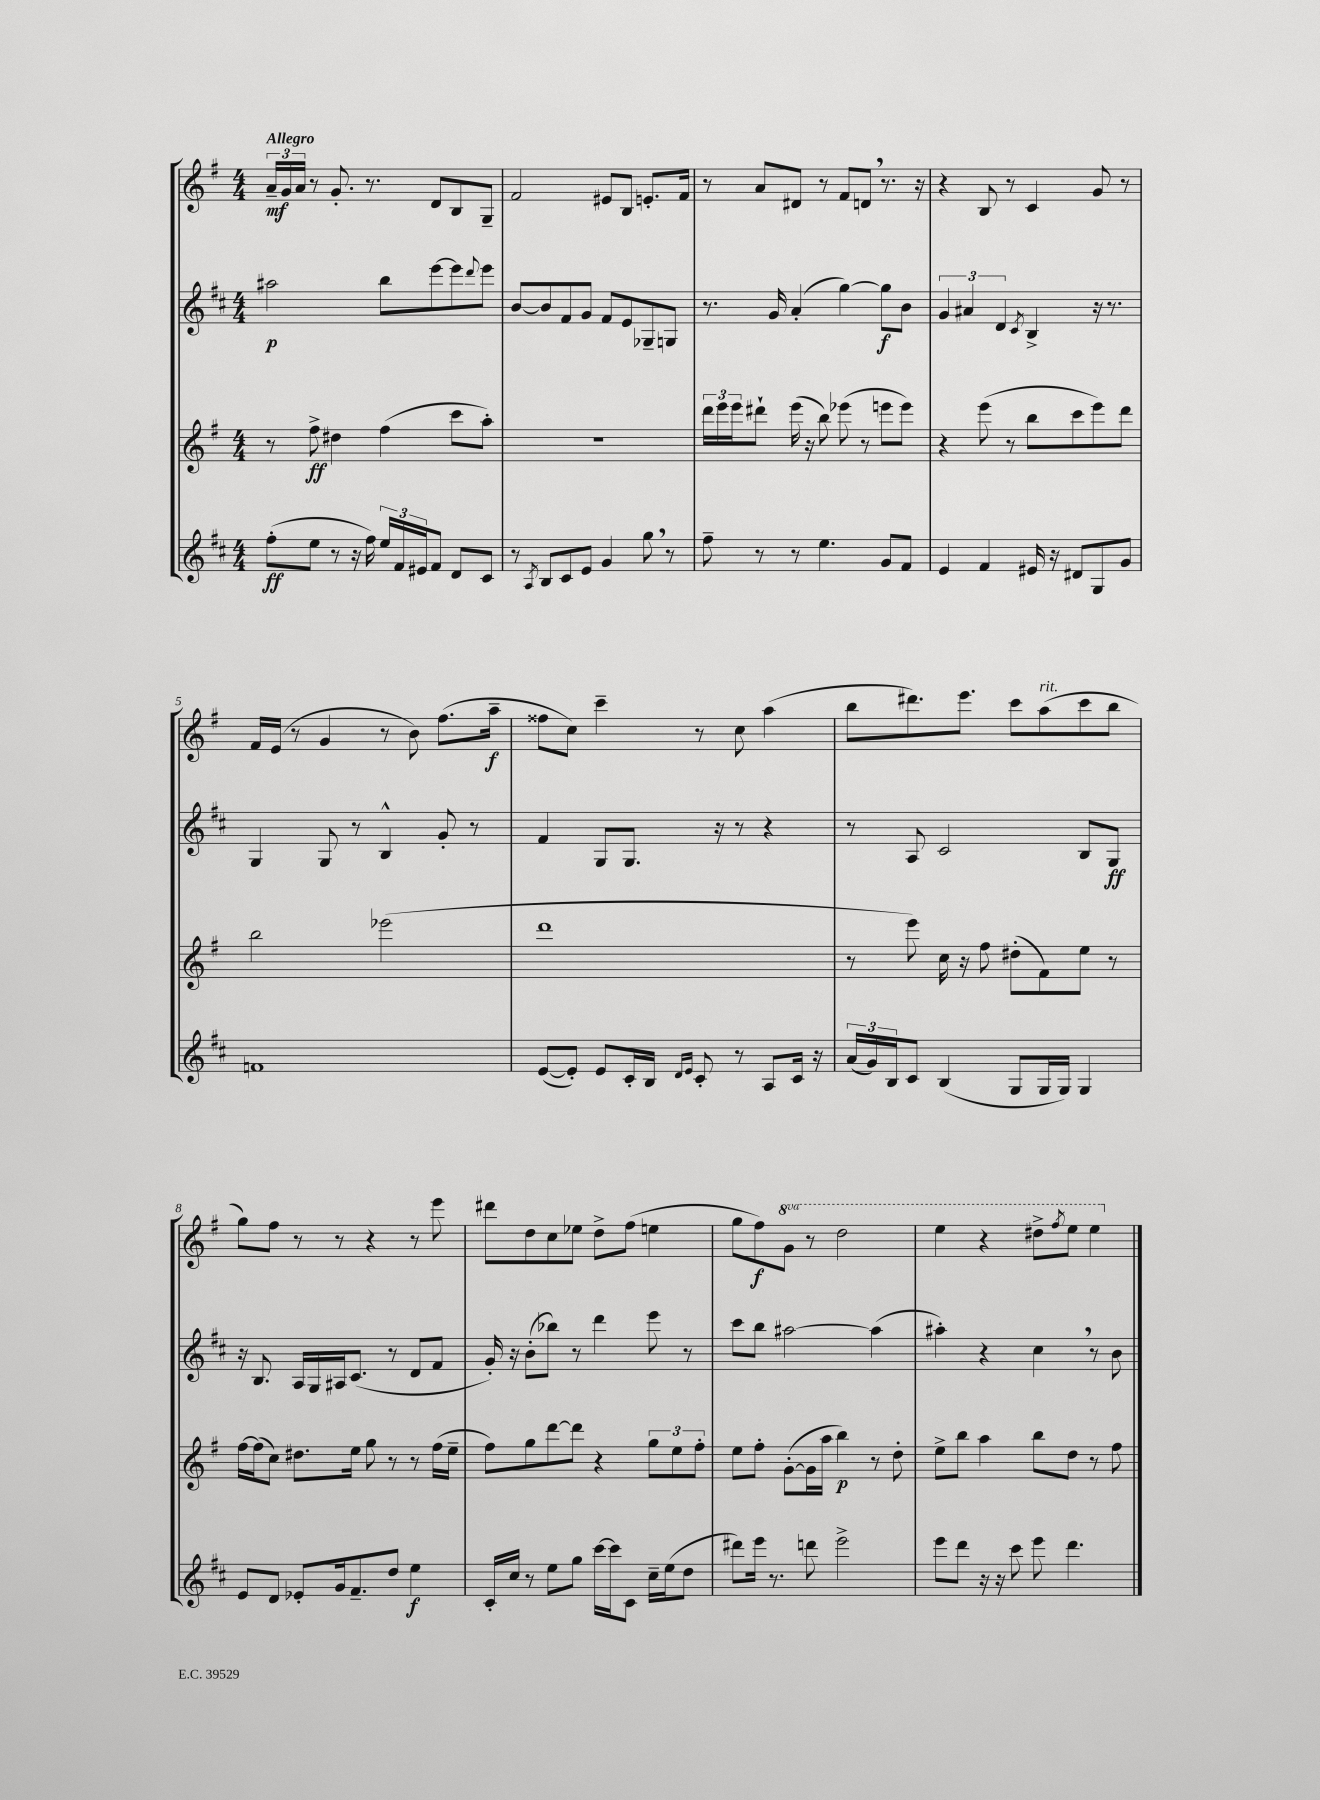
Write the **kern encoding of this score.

**kern	**kern	**kern	**kern
*staff4	*staff3	*staff2	*staff1
*clefG2	*clefG2	*clefG2	*clefG2
*k[f#c#]	*k[f#]	*k[f#c#]	*k[f#]
*M4/4	*M4/4	*M4/4	*M4/4
(8ff#'	8r	2aa#	24a~
.	.	.	24g
.	.	.	24a
8ee	8ff#^	.	8r
8r	4dd#	.	8.g'
16r	.	.	.
16ff#)	.	.	8.r
24ee	(4ff#	8bb	.
24f#	.	.	.
24e#	.	.	.
8f#	.	[8eee	8d
8d	8ccc	8eee]	8B
.	.	8qqddd	.
8c#	8aa')	8eee	8G~
=	=	=	=
8r	1r	[8b	2f#
8qA	.	.	.
8B	.	8b]	.
8c#	.	8f#	.
8e	.	8g	.
4g	.	8f#	8e#
.	.	8e	8B
8gg	.	8G-~	8.e'
8r	.	8G	.
.	.	.	16f#
=	=	=	=
8ff#~	24ddd	8.r	8r
.	24eee	.	.
.	24eee	.	.
8r	8ddd#`	.	8a
.	.	16g	.
8r	(16eee	(4a'	8d#
.	16r	.	.
4.ee	8bb)	.	8r
.	(8eee-	[4gg)	8f#
.	8r	.	8d
8g	8eee	8gg]	8.r
8f#	8eee)	8b	.
.	.	.	16r
=	=	=	=
4e	4r	6g	4r
.	.	6a#	.
4f#	(8eee	.	8B
.	.	6d	.
.	8r	.	8r
.	.	8qc#	.
16e#	8bb	4B^	4c
16r	.	.	.
8d#	8ccc	.	.
8G	8eee)	16r	8g
.	.	8.r	.
8g	8ddd	.	8r
=	=	=	=
1f	2bb	4G	16f#
.	.	.	(16e
.	.	.	8r
.	.	8G	4g
.	.	8r	.
.	(2eee-	4B^^	8r
.	.	.	8b)
.	.	8g'	(8.ff#
.	.	8r	.
.	.	.	16aa~
=	=	=	=
([8e	1ddd	4f#	8ff##
8e'])	.	.	8cc)
8e	.	8G	4ccc~
16c#'	.	8.G	.
16B	.	.	.
16qqd	.	.	.
16qqe	.	.	.
8c#'	.	.	8r
.	.	16r	.
8r	.	8r	8cc
8A	.	4r	(4aa
16c#	.	.	.
16r	.	.	.
=	=	=	=
(24a	8r	8r	8bb
24g)	.	.	.
24B	.	.	.
8c#	8eee)	8A	8.ddd#)
(4B	16cc	2c#	.
.	16r	.	8.eee
.	8ff#	.	.
8G	(8dd#'	.	8ccc
16G	8f#)	.	(8aa
16G)	.	.	.
4G	8ee	8B	8ccc
.	8r	8G	8bb
=	=	=	=
8e	[16ff#	16r	8gg)
.	(16ff#]	8.B	.
8d	8cc)	.	8ff#
8e-'	8.dd#	16A	8r
.	.	16G	.
16g	.	16A#	8r
8.f#~	16ee	(8.c#	.
.	8gg	.	4r
8dd	8r	8r	.
4ee	8r	8d	8r
.	(16ff#	8f#	8eee
.	16ee~	.	.
=	=	=	=
16c#'	8ff#)	16g')	8ddd#
16cc#	.	16r	.
8r	8gg	(8b'	8dd
8ee	[8ddd	8bb-)	8cc
8gg	8ddd]	8r	8ee-
[16ccc#	4r	4ddd	8dd^
16ccc#]	.	.	.
8c#	.	.	(8ff#
16cc#~	12gg	8eee	4ee
(16ee	.	.	.
.	12ee	.	.
8dd	.	8r	.
.	12ff#'	.	.
=	=	=	=
8ddd#)	8ee	8ccc#	8gg
16eee	8ff#'	8bb	8ff#)
8.r	.	.	.
.	([8g'	[2aa#	8gg
8ddd	16g]	.	8r
.	16aa	.	.
2eee^	4bb)	.	2ddd
.	8r	(4aa#]	.
.	8dd'	.	.
=	=	=	=
8eee	8ee^	4aa#')	4eee
8ddd	8bb	.	.
16r	4aa	4r	4r
16r	.	.	.
8ccc#	.	.	.
8eee	8bb	4cc#	8ddd#^
.	.	.	8qfff#
4.ddd	8dd	.	8eee
.	8r	8r	4eee
.	8ff#	8b	.
==	==	==	==
*-	*-	*-	*-
